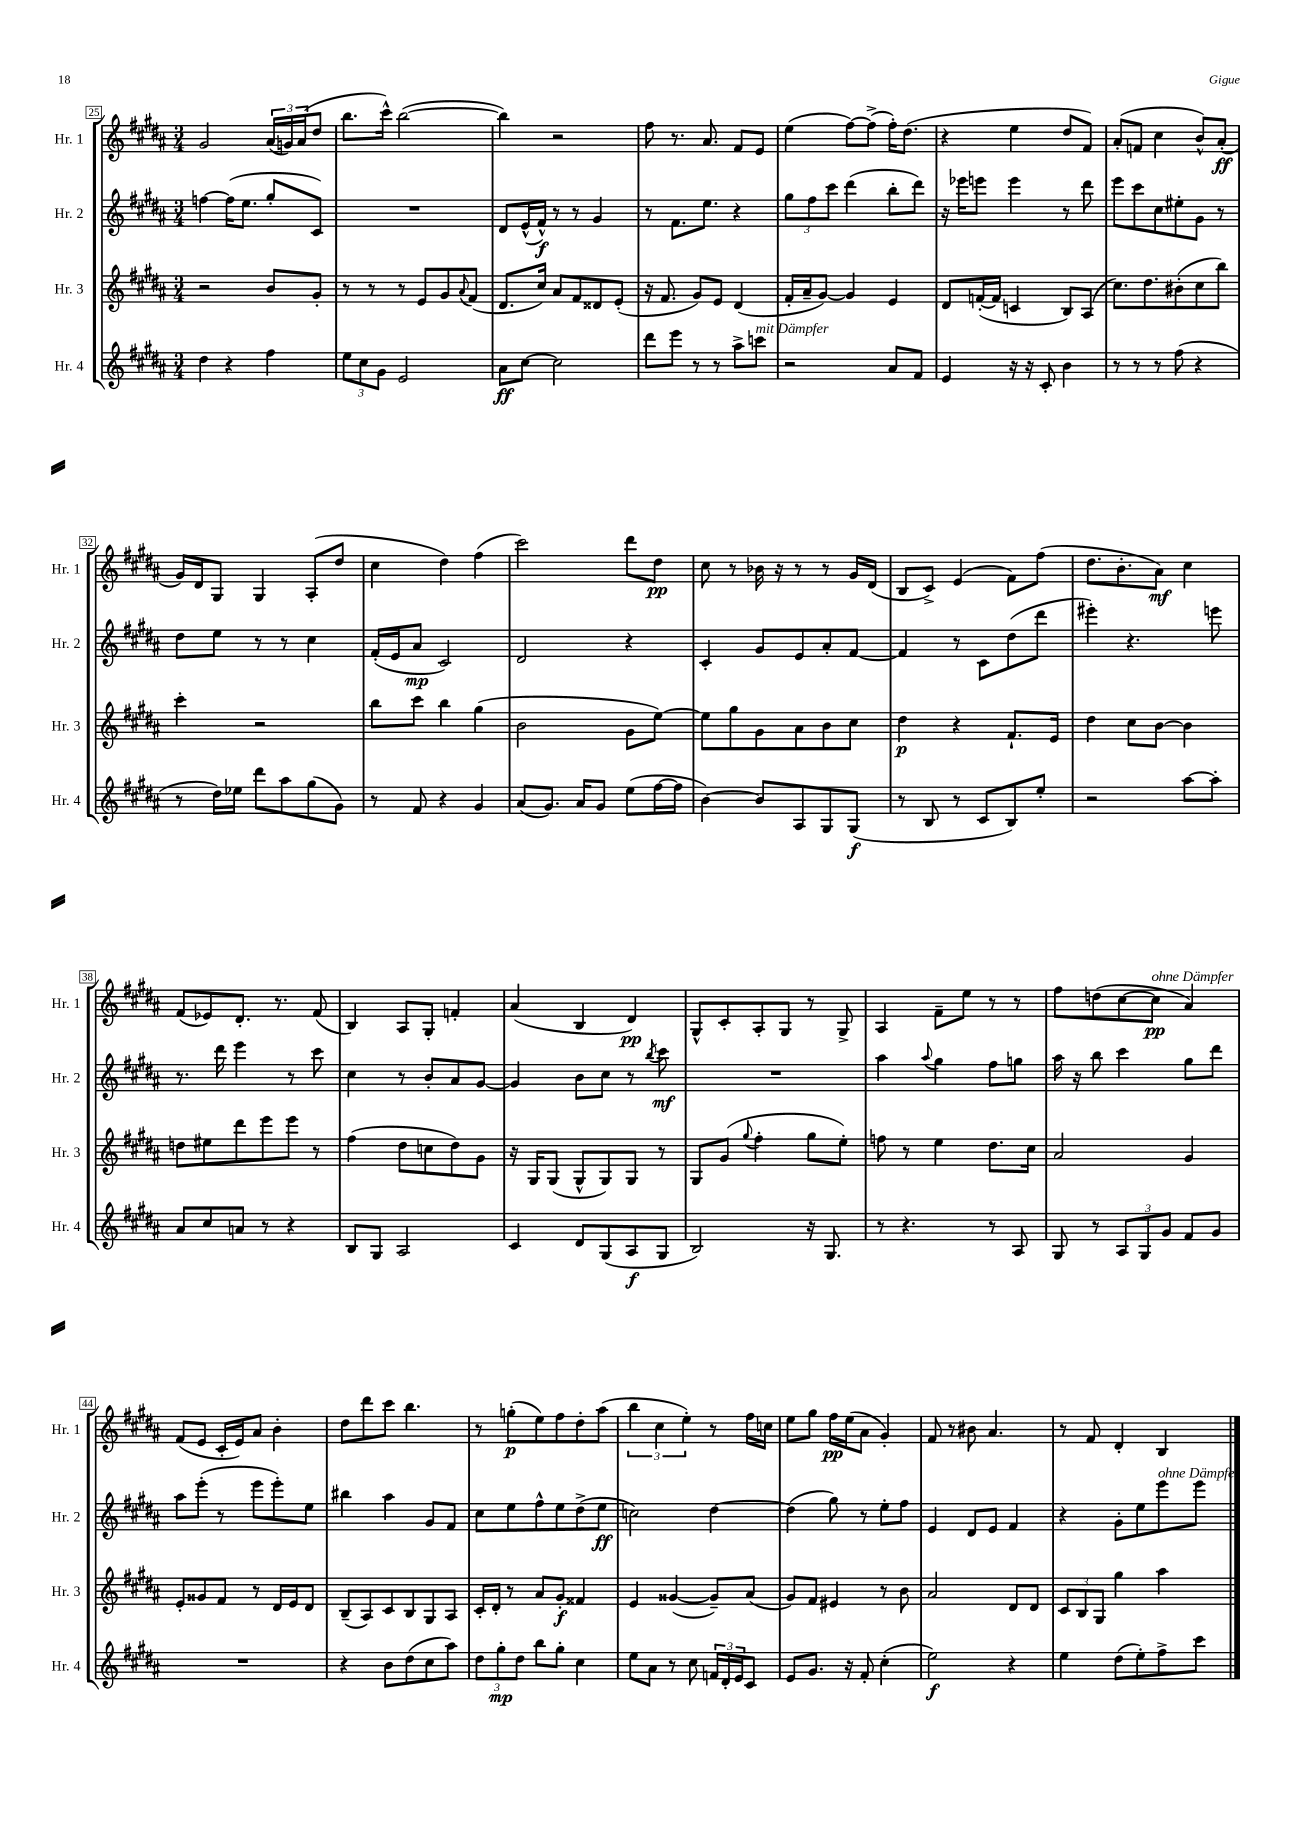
<<
\new StaffGroup <<
\new Staff = "s0" \with { instrumentName = "Hr. 1" shortInstrumentName = "Hr. 1" } {
    \clef treble \key b \major \numericTimeSignature \time 3/4
    gis'2 \tuplet 3/2 { ais'16( g'16) ais'16( } dis''8 |
    b''8. cis'''16-^) b''2~( |
    b''4) r2 |
    fis''8 r8. ais'8. fis'8 e'8 |
    e''4( fis''8~) fis''8->( fis''16-.) dis''8.( |
    r4 e''4 dis''8 fis'8) |
    ais'8-.( f'8 cis''4 b'8-^) ais'8-.\ff( |
    gis'16) dis'16 gis8 gis4 ais8-.( dis''8 |
    cis''4 dis''4) fis''4( |
    cis'''2) dis'''8 dis''8\pp |
    cis''8 r8 bes'16 r16 r8 r8 gis'16 dis'16( |
    b8 cis'8->) e'4( fis'8) fis''8( |
    dis''8. b'8.-. ais'8\mf) cis''4 |
    fis'8( ees'8) dis'8.-. r8. fis'8( |
    b4) ais8 gis8-. f'4-. |
    ais'4( b4 dis'4\pp) |
    gis8-^ cis'8-. ais8-. gis8 r8 gis8-> |
    ais4 fis'8-- e''8 r8 r8 |
    fis''8 d''8( cis''8~ cis''8\pp^\markup { \italic "ohne Dämpfer" } ais'4) |
    fis'8( e'8 cis'16-. e'16) ais'8 b'4-. |
    dis''8 dis'''8 cis'''8 b''4. |
    r8 g''8-.\p( e''8) fis''8 dis''8-. ais''8( |
    \tuplet 3/2 { b''4 cis''4 e''4-.) } r8 fis''16 c''16 |
    e''8 gis''8 fis''16\pp e''16( ais'8 gis'4-.) |
    fis'8 r8 bis'8 ais'4. |
    r8 fis'8 dis'4-. b4 \bar "|." |
}
\new Staff = "s1" \with { instrumentName = "Hr. 2" shortInstrumentName = "Hr. 2" } {
    \clef treble \key b \major \numericTimeSignature \time 3/4
    f''4~ f''16( e''8. gis''8-. cis'8) |
    R2. |
    dis'8 e'16-^( fis'16-^\f) r8 r8 gis'4 |
    r8 fis'8. e''8. r4 |
    \tuplet 3/2 { gis''8 fis''8 cis'''8 } dis'''4( b''8-. dis'''8) |
    r16 ees'''16 e'''8 e'''4 r8 dis'''8 |
    e'''8 cis'''8 cis''8 eis''8-. gis'8 r8 |
    dis''8 e''8 r8 r8 cis''4 |
    fis'16-.( e'16 ais'8\mp cis'2) |
    dis'2 r4 |
    cis'4-. gis'8 e'8 ais'8-. fis'8~ |
    fis'4 r8 cis'8 dis''8( dis'''8 |
    eis'''4-.) r4. e'''8 |
    r8. dis'''16 e'''4 r8 cis'''8 |
    cis''4 r8 b'8-. ais'8 gis'8~ |
    gis'4 b'8 cis''8 r8 \acciaccatura { b''8 } cis'''8\mf |
    R2. |
    ais''4 \appoggiatura { ais''8 } gis''4 fis''8 g''8 |
    ais''16 r16 b''8 cis'''4 gis''8 dis'''8 |
    ais''8 e'''8-.( r8 e'''8 e'''8-.) e''8 |
    bis''4 ais''4 gis'8 fis'8 |
    cis''8 e''8 fis''8-^ e''8 dis''8->( e''8\ff |
    c''2) dis''4~ |
    dis''4( gis''8) r8 e''8-. fis''8 |
    e'4 dis'8 e'8 fis'4 |
    r4 gis'8-. e''8 e'''8^\markup { \italic "ohne Dämpfer" } e'''8 \bar "|." |
}
\new Staff = "s2" \with { instrumentName = "Hr. 3" shortInstrumentName = "Hr. 3" } {
    \clef treble \key b \major \numericTimeSignature \time 3/4
    r2 b'8 gis'8-. |
    r8 r8 r8 e'8 gis'8 \appoggiatura { ais'8 } fis'8( |
    dis'8. cis''16) ais'8 fis'8 disis'8 e'8-.( |
    r16 fis'8. gis'8) e'8 dis'4( |
    fis'16-. ais'16-- gis'8~) gis'4 e'4 |
    dis'8 f'16~-.( f'16 c'4 b8) ais8( |
    cis''8.) dis''8. bis'8-.( cis''8 b''8) |
    cis'''4-. r2 |
    b''8 cis'''8 b''4 gis''4( |
    b'2 gis'8 e''8~) |
    e''8 gis''8 gis'8 ais'8 b'8 cis''8 |
    dis''4\p r4 fis'8.-! e'16 |
    dis''4 cis''8 b'8~ b'4 |
    d''8 eis''8 dis'''8 e'''8 e'''8 r8 |
    fis''4( dis''8 c''8 dis''8) gis'8 |
    r16 gis16 gis8( gis8-^ gis8) gis8 r8 |
    gis8 gis'8( \appoggiatura { gis''8 } fis''4-. gis''8 e''8-.) |
    f''8 r8 e''4 dis''8. cis''16 |
    ais'2 gis'4 |
    e'8-. gisis'8 fis'8 r8 dis'16 e'16 dis'8 |
    b8--( ais8) cis'8 b8 gis8 ais8 |
    cis'16-. dis'16-. r8 ais'8 gis'8-.\f fisis'4 |
    e'4 gisis'4~( gisis'8--) ais'8( |
    gis'8) fis'8 eis'4 r8 b'8 |
    ais'2 dis'8 dis'8 |
    \tuplet 3/2 { cis'8 b8 gis8 } gis''4 ais''4 \bar "|." |
}
\new Staff = "s3" \with { instrumentName = "Hr. 4" shortInstrumentName = "Hr. 4" } {
    \clef treble \key b \major \numericTimeSignature \time 3/4
    dis''4 r4 fis''4 |
    \tuplet 3/2 { e''8 cis''8 gis'8 } e'2 |
    ais'8\ff cis''8~ cis''2 |
    dis'''8 e'''8 r8 r8 ais''8-> c'''8^\markup { \italic "mit Dämpfer" } |
    r2 ais'8 fis'8 |
    e'4 r16 r16 cis'8-. b'4 |
    r8 r8 r8 fis''8( r4 |
    r8 dis''16) ees''16 dis'''8 ais''8 gis''8( gis'8) |
    r8 fis'8 r4 gis'4 |
    ais'8( gis'8.) ais'16 gis'8 e''8( fis''16~ fis''16 |
    b'4~) b'8 ais8 gis8 gis8\f( |
    r8 b8 r8 cis'8 b8) e''8-. |
    r2 ais''8~ ais''8-. |
    ais'8 cis''8 a'8 r8 r4 |
    b8 gis8 ais2 |
    cis'4 dis'8 gis8( ais8\f gis8 |
    b2) r16 gis8. |
    r8 r4. r8 ais8 |
    gis8 r8 \tuplet 3/2 { ais8 gis8 gis'8 } fis'8 gis'8 |
    R2. |
    r4 b'8 dis''8( cis''8 ais''8) |
    \tuplet 3/2 { dis''8 gis''8-.\mp dis''8 } b''8 gis''8-. cis''4 |
    e''8 ais'8 r8 cis''8 \tuplet 3/2 { f'16 dis'16-. e'16 } cis'8 |
    e'8 gis'8. r16 fis'8-. cis''4-.( |
    e''2\f) r4 |
    e''4 dis''8( e''8-.) fis''8-> cis'''8 \bar "|." |
}
>>
>>
\layout { \context { \Score currentBarNumber = #25 \override BarNumber.stencil = #(make-stencil-boxer 0.1 0.3 ly:text-interface::print) } }
